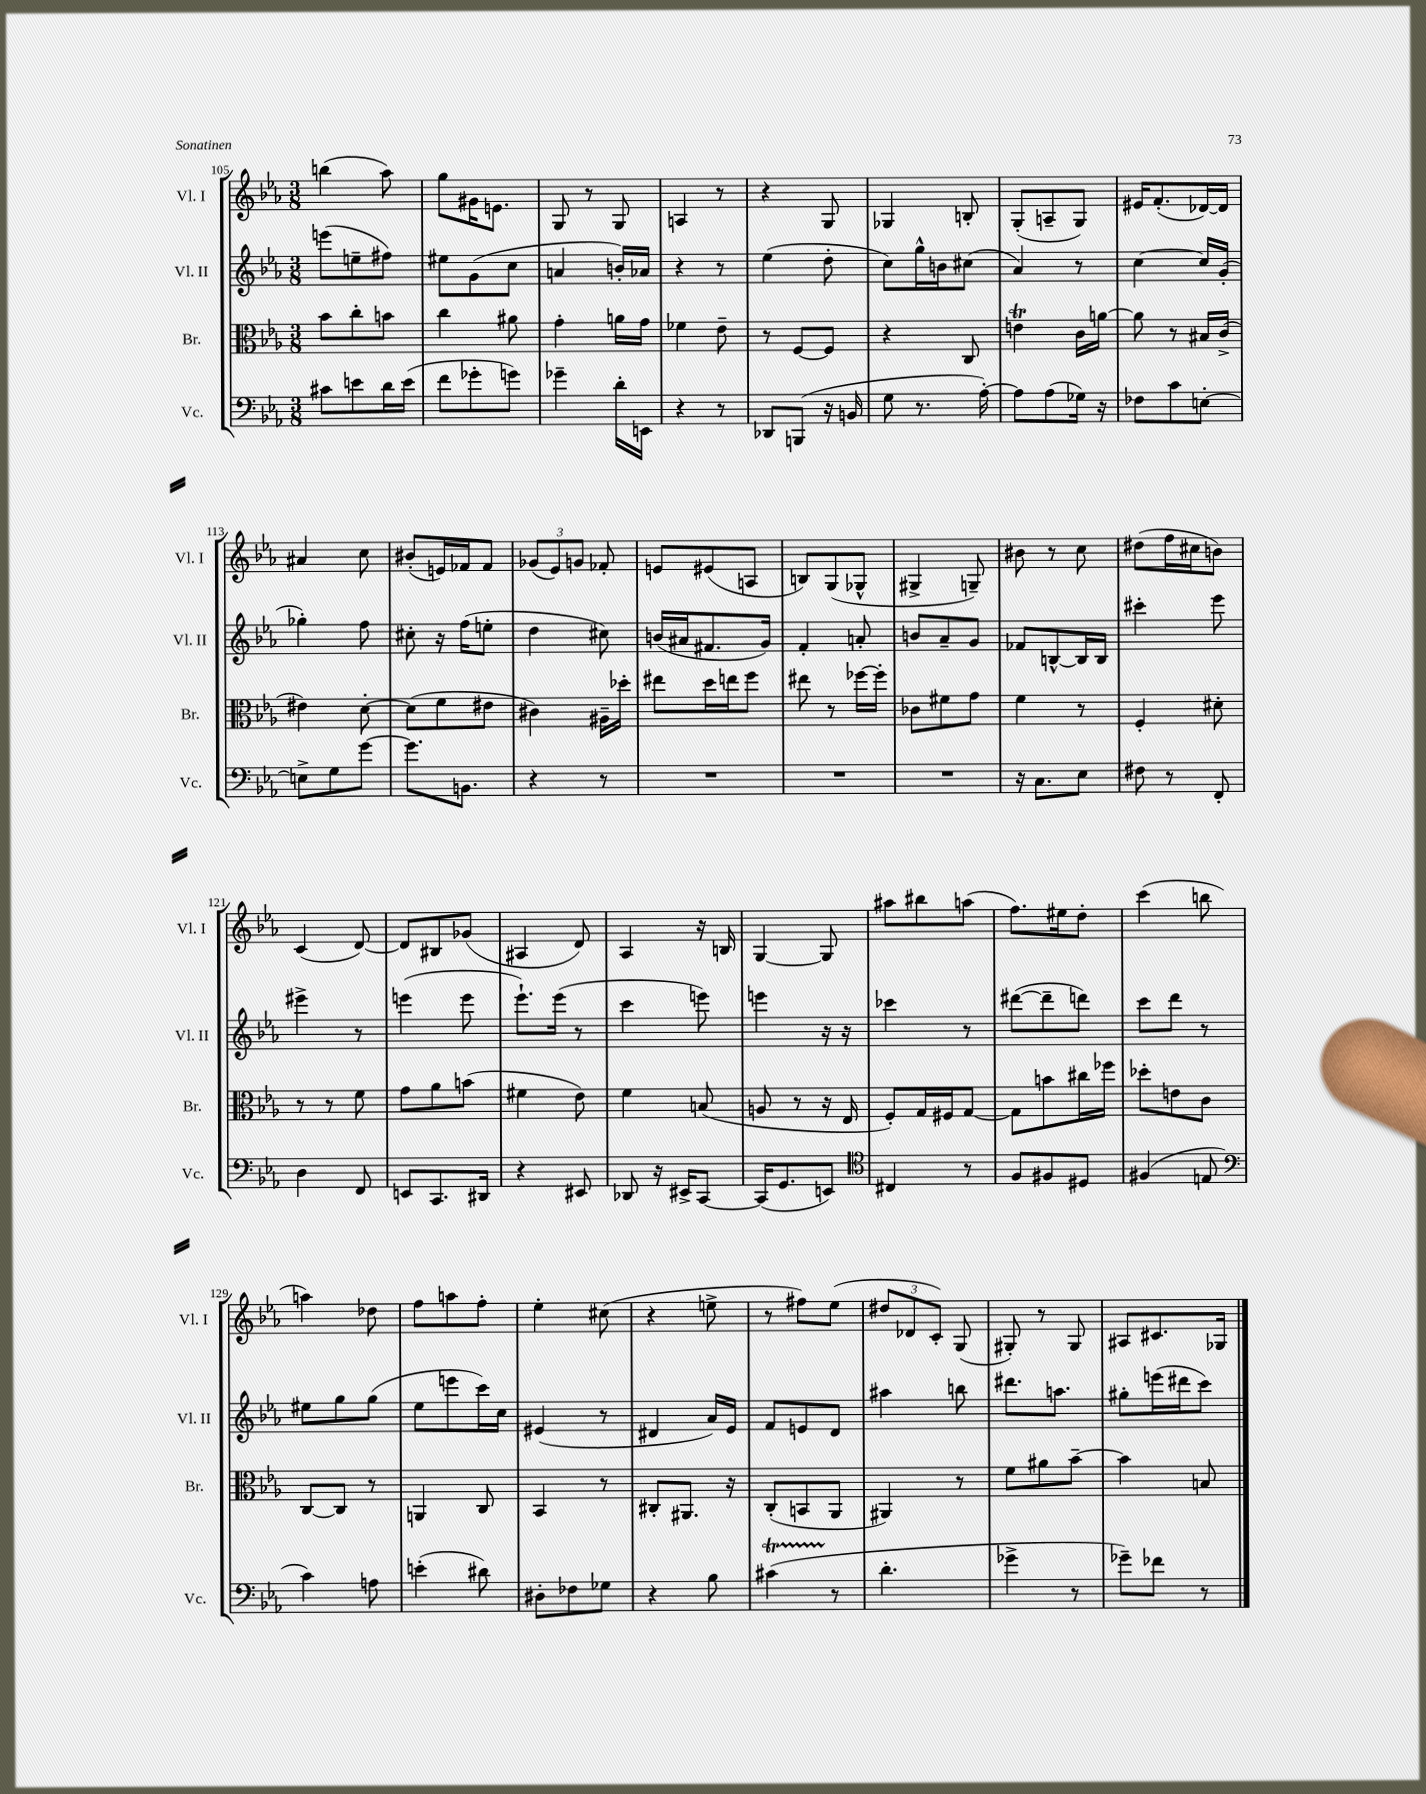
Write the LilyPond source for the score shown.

<<
\new StaffGroup <<
\new Staff = "s0" \with { instrumentName = "Vl. I" shortInstrumentName = "Vl. I" } {
    \clef treble \key ees \major \numericTimeSignature \time 3/8
    \autoBeamOff b''4( aes''8) |
    g''8[ gis'16 e'8.] |
    g8 r8 g8 |
    a4 r8 |
    r4 g8 |
    ges4 b8-. |
    g8[-.( a8-- g8]) |
    eis'16[ f'8.-.( des'16~) des'16] |
    ais'4 c''8 |
    bis'8[-.( e'16) fes'16 fes'8] |
    \tuplet 3/2 { ges'8[( ees'8) g'8] } fes'8-. |
    e'8[ eis'8( a8] |
    b8[) g8( ges8]-^ |
    gis4-> g8--) |
    bis'8 r8 c''8 |
    dis''8[( f''16 cis''16 b'8]) |
    c'4( d'8~) |
    d'8[ bis8 ges'8]( |
    ais4 d'8) |
    aes4 r16 b16 |
    g4~ g8 |
    ais''8[ bis''8 a''8]( |
    f''8.[) eis''16 d''8]-. |
    c'''4( b''8 |
    a''4) des''8 |
    f''8[ a''8 f''8]-. |
    ees''4-. cis''8( |
    r4 e''8-> |
    r8 fis''8[) ees''8]( |
    \tuplet 3/2 { dis''8[ des'8 c'8]-.) } g8( |
    gis8-.) r8 gis8 |
    ais8[ cis'8. ges16] \bar "|." |
}
\new Staff = "s1" \with { instrumentName = "Vl. II" shortInstrumentName = "Vl. II" } {
    \clef treble \key ees \major \numericTimeSignature \time 3/8
    \autoBeamOff e'''8[( e''8-- fis''8]) |
    eis''8[ g'8( c''8] |
    a'4 b'16[-.) aes'16] |
    r4 r8 |
    ees''4( d''8-. |
    c''8[) g''16-^ b'16 cis''8]( |
    aes'4) r8 |
    c''4~ c''16[ g'16]-.( |
    ges''4-.) f''8 |
    cis''8-. r16 f''16[( e''8]-. |
    d''4 cis''8) |
    b'16[( ais'16 fis'8. g'16]) |
    f'4-. a'8-. |
    b'8[ aes'8-- g'8] |
    fes'8[ b8~-^ b16 b16] |
    cis'''4-. ees'''8 |
    eis'''4-> r8 |
    e'''4( e'''8 |
    ees'''8.[-!) ees'''16]( r8 |
    c'''4 e'''8) |
    e'''4 r16 r16 |
    ces'''4 r8 |
    dis'''8[~( dis'''8-- d'''8]) |
    c'''8[ d'''8] r8 |
    eis''8[ g''8 g''8]( |
    ees''8[ e'''8 c'''16) c''16] |
    eis'4( r8 |
    dis'4 aes'16[) ees'16] |
    f'8[ e'8 d'8] |
    ais''4 b''8 |
    dis'''8.[ a''8.] |
    gis''8[-. e'''16( dis'''16 c'''8]) \bar "|." |
}
\new Staff = "s2" \with { instrumentName = "Br." shortInstrumentName = "Br." } {
    \clef alto \key ees \major \numericTimeSignature \time 3/8
    \autoBeamOff bes'8[ c''8-. b'8] |
    c''4 ais'8 |
    g'4-. a'16[ g'16] |
    fes'4 ees'8-- |
    r8 f8[~ f8] |
    r4 c8 |
    e'4\trill c'16[ a'16]~ |
    a'8 r8 bis16[ c'16]->( |
    eis'4) d'8~-. |
    d'8[( f'8 eis'8] |
    cis'4) ais16[-- des''16]-. |
    eis''8[ d''16 e''16 f''8] |
    eis''8 r8 fes''16[~ fes''16]-. |
    ces'8[ fis'8 g'8] |
    f'4 r8 |
    f4-. dis'8-. |
    r8 r8 f'8 |
    g'8[ aes'8 b'8]( |
    fis'4 ees'8) |
    f'4 b8( |
    a8 r8 r16 ees16 |
    f8[-.) g16 fis16 g8]~ |
    g8[ b'8 cis''16 fes''16] |
    des''8[-. e'8 c'8] |
    c8[~ c8] r8 |
    a,4 c8 |
    bes,4 r8 |
    cis8[-. ais,8.] r16 |
    c8[-.( b,8 aes,8] |
    ais,4) r8 |
    f'8[ ais'8 bes'8]~-- |
    bes'4 b8 \bar "|." |
}
\new Staff = "s3" \with { instrumentName = "Vc." shortInstrumentName = "Vc." } {
    \clef bass \key ees \major \numericTimeSignature \time 3/8
    \autoBeamOff cis'8[ e'8 d'16 e'16]( |
    f'8[ ges'8-. g'8]) |
    ges'4-- d'16[-. e,16] |
    r4 r8 |
    des,8[ b,,8]( r16 b,16 |
    g8 r8. aes16~-.) |
    aes8[ aes8( ges16]) r16 |
    fes8[ c'8 e8]~-. |
    e8[-> g8 g'8]~ |
    g'8.[ b,8.] |
    r4 r8 |
    R4. |
    R4. |
    R4. |
    r16 c8.[ ees8] |
    fis8 r8 f,8-. |
    d4 f,8 |
    e,8[ c,8. dis,16] |
    r4 eis,8 |
    des,8 r16 eis,16[-> c,8]~ |
    c,16[( g,8. e,8]) |
    \clef tenor cis4 r8 |
    f8[ fis8 dis8] |
    fis4( e8 |
    \clef bass c'4) a8 |
    e'4-.( dis'8) |
    dis8[-. fes8 ges8] |
    r4 bes8 |
    cis'4\startTrillSpan( r8\stopTrillSpan |
    d'4.-. |
    ges'4-> r8 |
    ges'8[--) fes'8] r8 \bar "|." |
}
>>
>>
\layout { \context { \Score currentBarNumber = #105 } }
